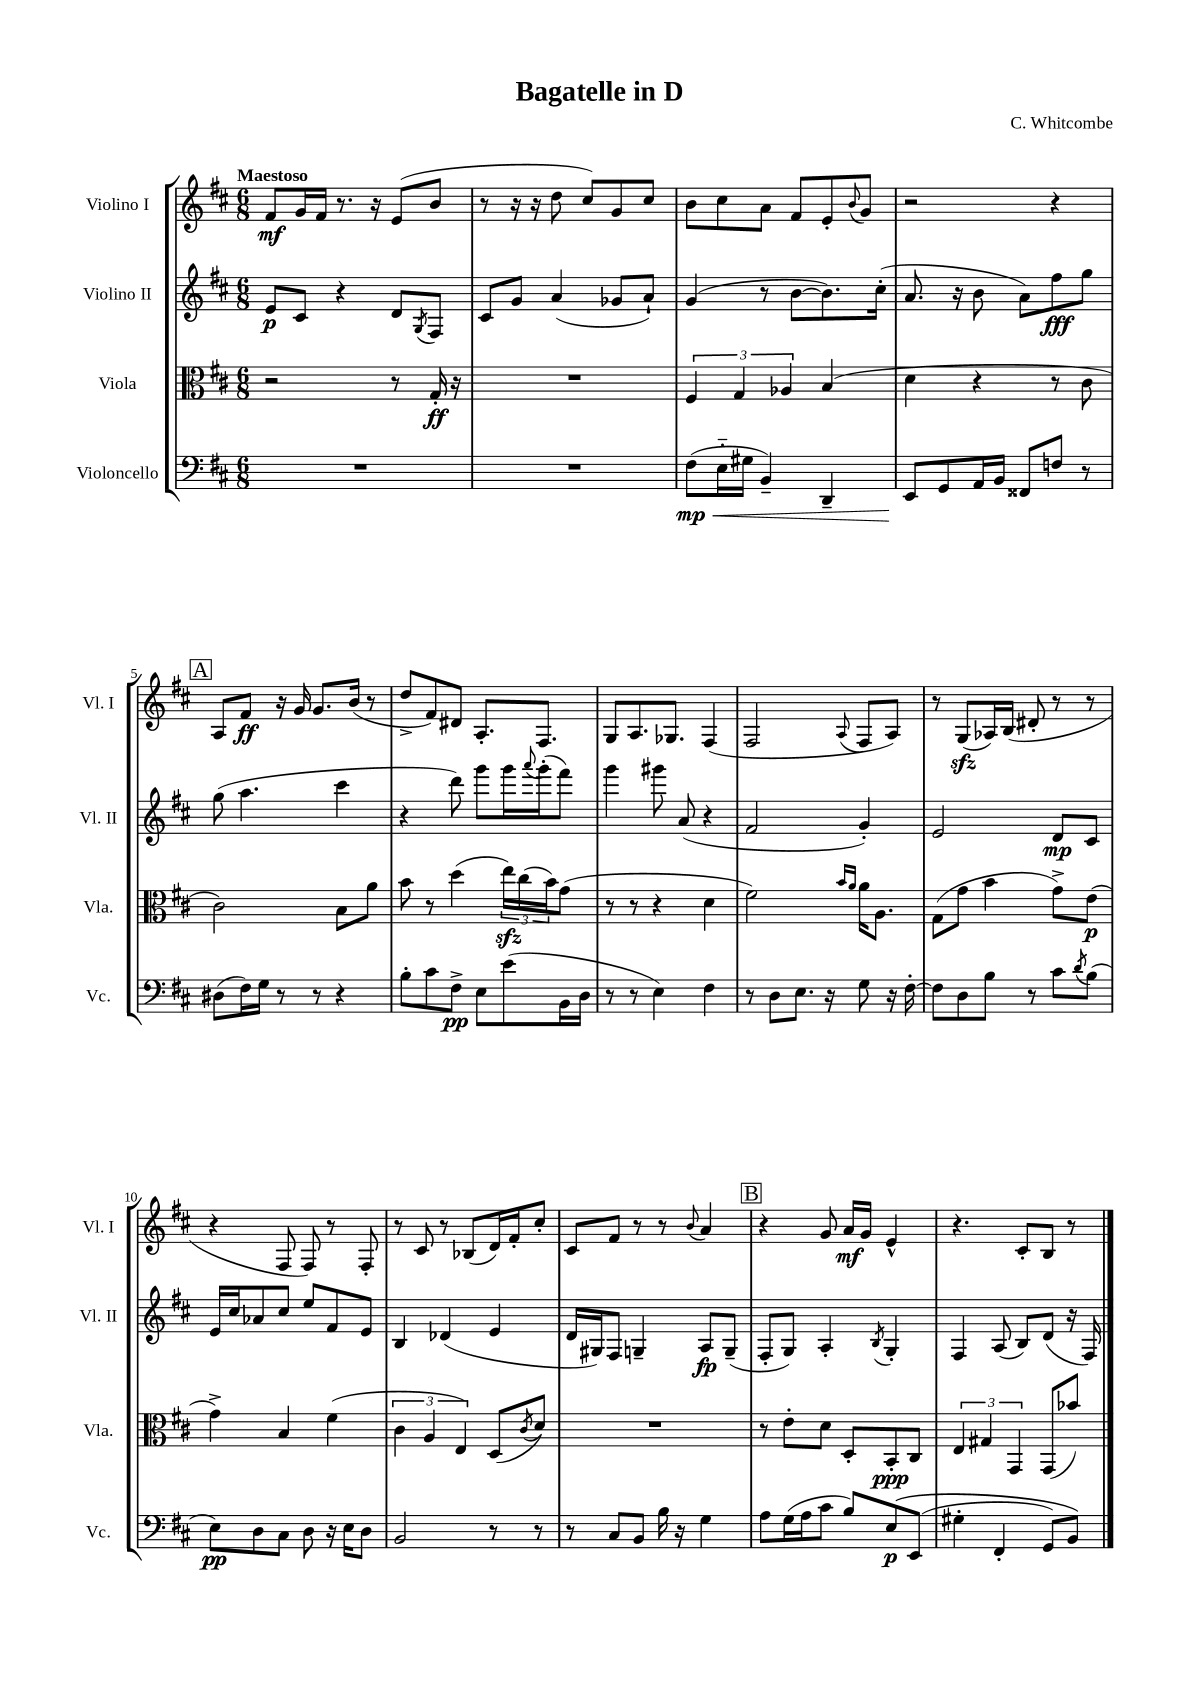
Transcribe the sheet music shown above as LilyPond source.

\header { title = "Bagatelle in D" composer = "C. Whitcombe" }
<<
\new StaffGroup <<
\new Staff = "s0" \with { instrumentName = "Violino I" shortInstrumentName = "Vl. I" } {
    \clef treble \key d \major \numericTimeSignature \time 6/8 \tempo "Maestoso"
    fis'8\mf g'16 fis'16 r8. r16 e'8( b'8 |
    r8 r16 r16 d''8 cis''8) g'8 cis''8 |
    b'8 cis''8 a'8 fis'8 e'8-. \appoggiatura { b'8 } g'8 |
    r2 r4 |
    \mark \markup { \box "A" } a8 fis'8\ff r16 g'16 g'8. b'16( r8 |
    d''8-> fis'8) dis'8 a8.-. fis8. |
    g8 a8. ges8. fis4( |
    fis2 \appoggiatura { a8 } fis8 a8) |
    r8 g8\sfz( aes16) b16( dis'8-. r8 r8 |
    r4 fis8 fis8) r8 fis8-. |
    r8 cis'8 r8 bes8( d'16) fis'16-. cis''8-. |
    cis'8 fis'8 r8 r8 \appoggiatura { b'8 } a'4 |
    \mark \markup { \box "B" } r4 g'8 a'16\mf g'16 e'4-^ |
    r4. cis'8-. b8 r8 \bar "|." |
}
\new Staff = "s1" \with { instrumentName = "Violino II" shortInstrumentName = "Vl. II" } {
    \clef treble \key d \major \numericTimeSignature \time 6/8
    e'8\p cis'8 r4 d'8 \acciaccatura { g8 } fis8 |
    cis'8 g'8 a'4( ges'8 a'8-!) |
    g'4( r8 b'8~ b'8.) cis''16-.( |
    a'8. r16 b'8 a'8) fis''8\fff g''8 |
    \mark \markup { \box "A" } g''8( a''4. cis'''4 |
    r4 d'''8) g'''8 g'''16 \appoggiatura { a'''8 } g'''16-.( fis'''8) |
    g'''4 gis'''8 a'8( r4 |
    fis'2 g'4-.) |
    e'2 d'8\mp cis'8 |
    e'16 cis''16 aes'8 cis''8 e''8 fis'8 e'8 |
    b4 des'4( e'4 |
    d'16 gis16) fis8 g4-- a8\fp g8--( |
    \mark \markup { \box "B" } fis8-. g8) a4-. \acciaccatura { b8 } g4-. |
    fis4 a8( b8) d'8( r16 fis16) \bar "|." |
}
\new Staff = "s2" \with { instrumentName = "Viola" shortInstrumentName = "Vla." } {
    \clef alto \key d \major \numericTimeSignature \time 6/8
    r2 r8 g16-.\ff r16 |
    R2. |
    \tuplet 3/2 { fis4 g4 aes4 } b4( |
    d'4 r4 r8 cis'8 |
    \mark \markup { \box "A" } cis'2) b8 a'8 |
    b'8 r8 d''4( \tuplet 3/2 { e''16\sfz) cis''16( b'16) } g'8( |
    r8 r8 r4 d'4 |
    fis'2) \grace { b'16 a'16 } a'16 a8. |
    g8( g'8 b'4 g'8->) e'8\p( |
    g'4->) b4 fis'4( |
    \tuplet 3/2 { cis'4 a4 e4) } d8( \acciaccatura { cis'8 } d'8) |
    R2. |
    \mark \markup { \box "B" } r8 e'8-. d'8 d8-. b,8-.\ppp cis8 |
    \tuplet 3/2 { e4 gis4 g,4 } g,8( bes'8) \bar "|." |
}
\new Staff = "s3" \with { instrumentName = "Violoncello" shortInstrumentName = "Vc." } {
    \clef bass \key d \major \numericTimeSignature \time 6/8
    R2. |
    R2. |
    fis8\mp\<( e16-_ gis16 b,4--) d,4-- |
    e,8\! g,8 a,16 b,16 fisis,8 f8 r8 |
    \mark \markup { \box "A" } dis8( fis16) g16 r8 r8 r4 |
    b8-. cis'8 fis8->\pp e8 e'8( b,16 d16 |
    r8 r8 e4) fis4 |
    r8 d8 e8. r16 g8 r16 fis16~-. |
    fis8 d8 b8 r8 cis'8 \acciaccatura { d'8 } b8( |
    e8\pp) d8 cis8 d8 r16 e16 d8 |
    b,2 r8 r8 |
    r8 cis8 b,8 b16 r16 g4 |
    \mark \markup { \box "B" } a8 g16( a16 cis'8 b8) e8\p\( e,8( |
    gis4-. fis,4-. g,8) b,8\) \bar "|." |
}
>>
>>
